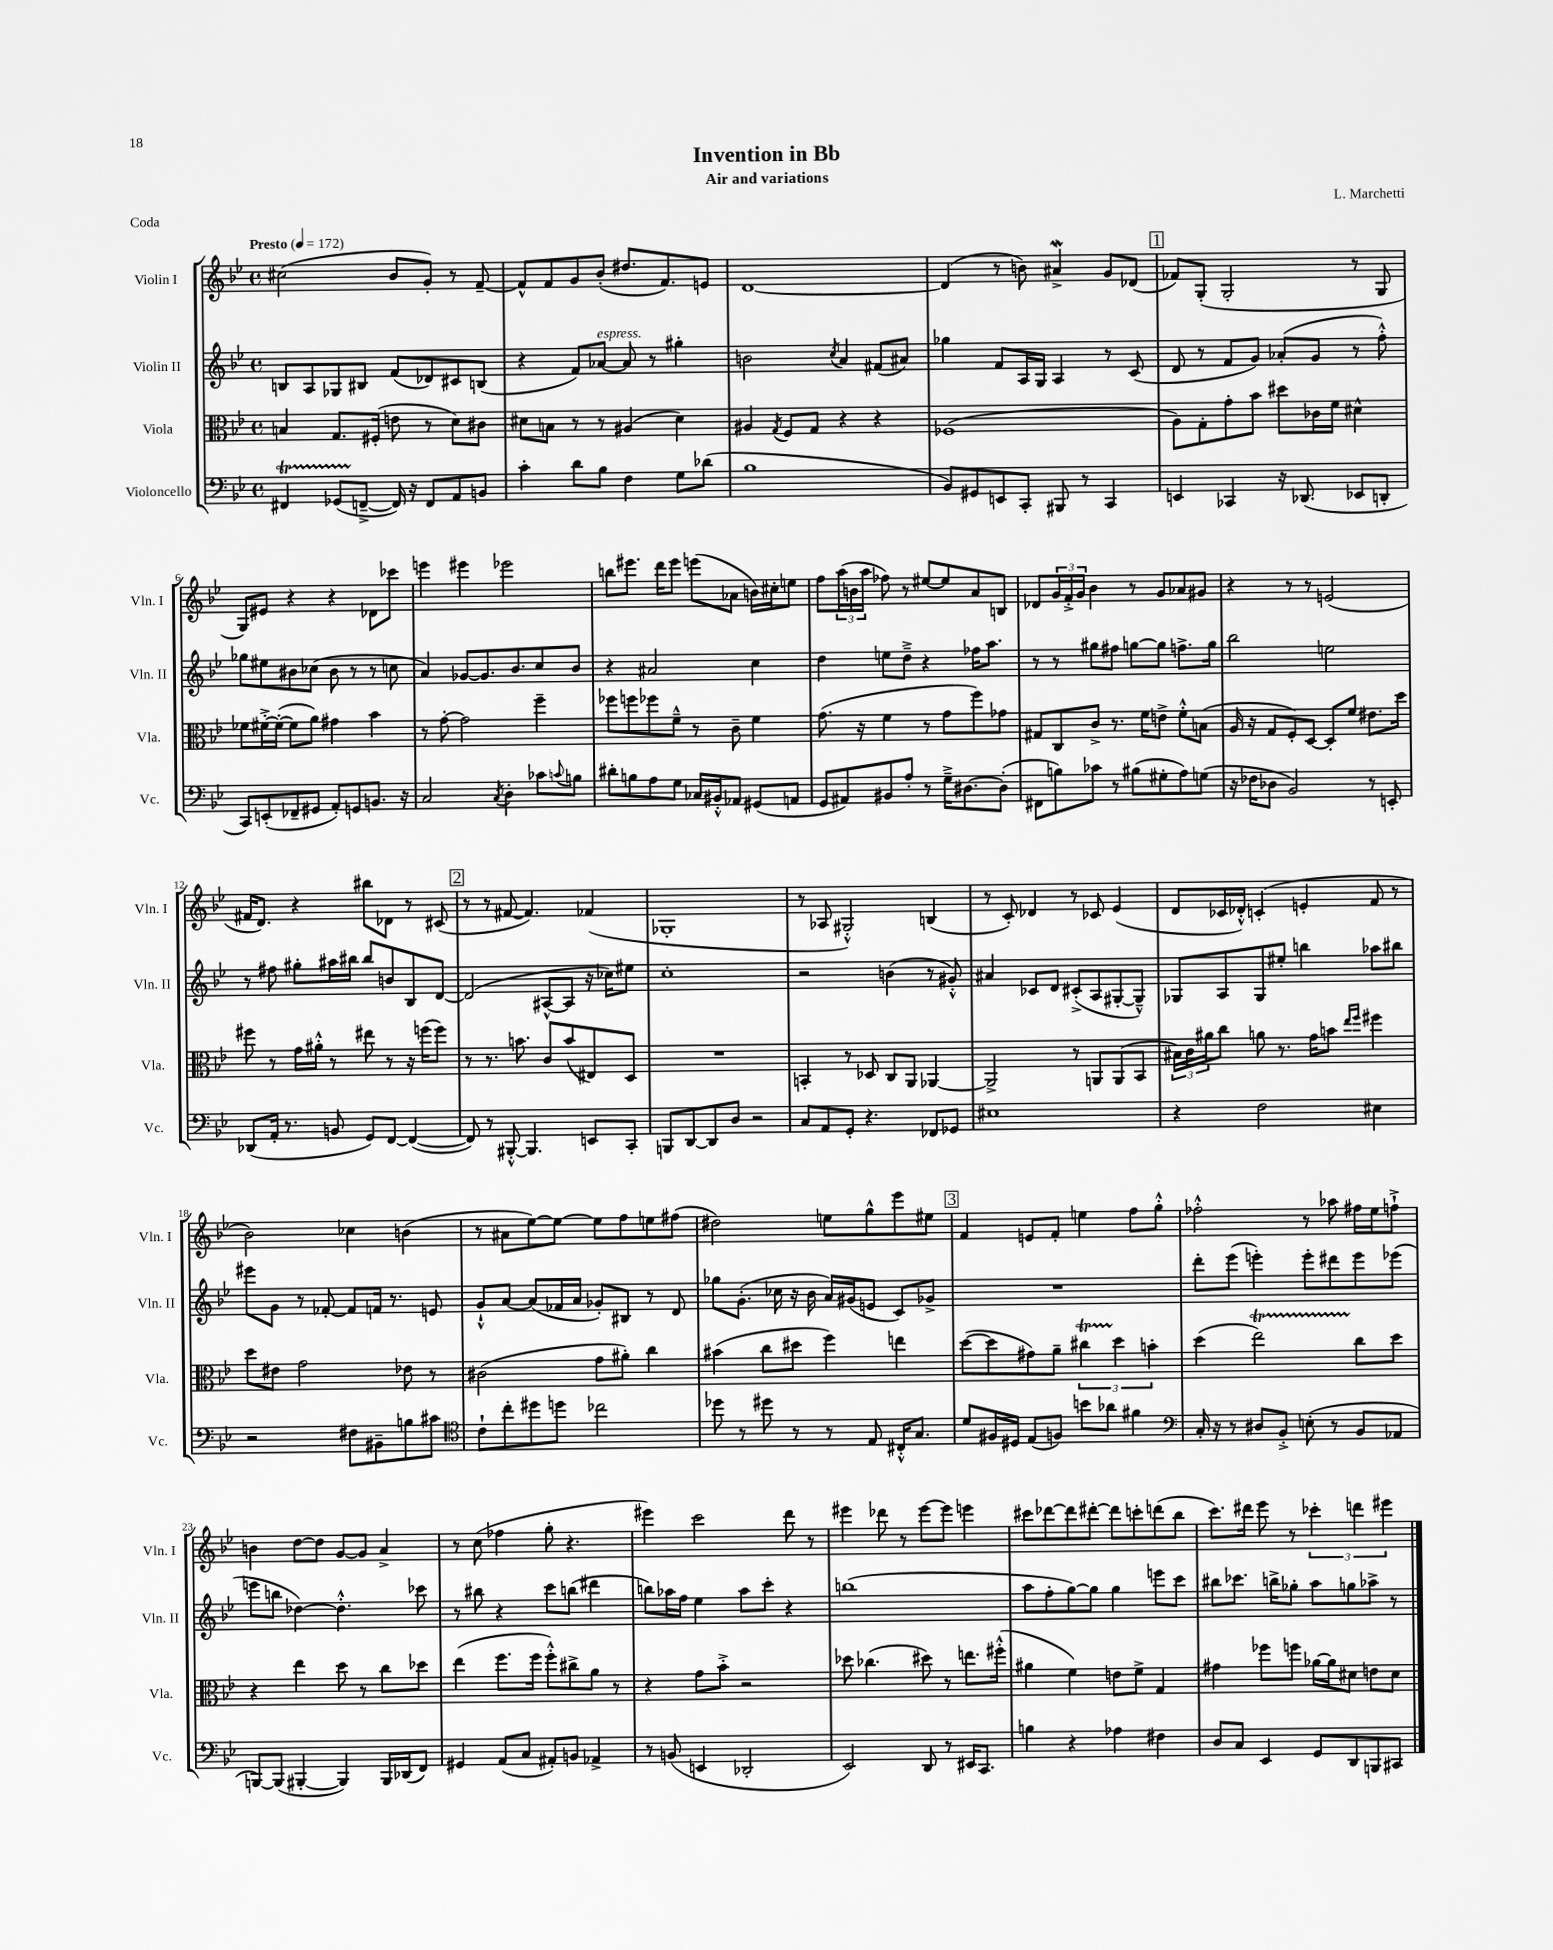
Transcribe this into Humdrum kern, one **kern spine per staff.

**kern	**kern	**kern	**kern
*staff4	*staff3	*staff2	*staff1
*clefF4	*clefC3	*clefG2	*clefG2
*k[b-e-]	*k[b-e-]	*k[b-e-]	*k[b-e-]
*M4/4	*M4/4	*M4/4	*M4/4
*met(c)	*met(c)	*met(c)	*met(c)
*MM172	*MM172	*MM172	*MM172
4FF#	4B	8B	(2cc#
.	.	8A	.
(8GG-	8.G	8G-	.
[8FF~^	.	8B#	.
.	(16F#'	.	.
16FF])	8e	(8f	8b-
16r	.	.	.
8FF	8r	8d-)	8g')
8AA	8d)	8c#	8r
8BB	8c#	(8B	[8f~
=	=	=	=
4c'	8d#	4r	8f^^]
.	8B	.	8f
8d	8r	8f)	8g
8B-	8r	[8a-	(8b-'
4F	(4A#	8a-]	8.dd#
.	.	8r	.
.	.	.	8.f)
8G	4d#)	4gg#'	.
(8d-	.	.	8e
=	=	=	=
1B-	4A#	2b	[1d
.	8qG	.	.
.	8F	.	.
.	8G	.	.
.	.	8qcc	.
.	4r	4a	.
.	4r	(8f#	.
.	.	8a#)	.
=	=	=	=
8BB-)	(1F-	4gg-	(4d]
8GG#	.	.	.
8EE	.	8f	8r
8CC'	.	16A	8b)
.	.	16G	.
8BBB#	.	4A	4a#^
8r	.	.	.
4CC	.	8r	8g
.	.	(8c	(8d-
=	=	=	=
4EE	8A)	8d	8f-)
.	8G'	8r	(8G'
4CC-	8g'	8f	2G'
.	8b-	8g)	.
16r	8dd#	(8a-'	.
(8.DD-	.	.	.
.	16c-	8g	.
.	16f	.	.
8EE-	4d#^^	8r	8r
8DD'	.	8ff'^^)	8G
=	=	=	=
8CC)	8f-	8gg-	8G)
(8EE'	[16f#'^	8ee#	8e#
.	(16f#'_	.	.
8FF-~	8f#]	8b#	4r
8GG#	8a)	(8cc-	.
8AA')	4g#	8b#	4r
8GG	.	8r	.
8.BB	4b-	8r	8d-
.	.	8cc	8ccc-
16r	.	.	.
=	=	=	=
2C	8r	4a)	4eee
.	[8g'	.	.
.	2g]	[8g-	4eee#
.	.	8.g-]	.
8qC	.	.	.
4D'	.	.	2eee-
.	.	8.b-	.
8c-	4ff~	8cc	.
8qqc	.	.	.
8B	.	8b-	.
=	=	=	=
8d#'	8ff-	4r	8bb
8B	8ff	.	8.eee#
8A	8ff-	2a#	.
.	.	.	16ddd
8G	8f~^^	.	8eee#
16C-	8r	.	(8eee
16BB#'^^	.	.	.
8AA-	8c~	.	8a-
(8GG#	4f	4cc	16b)
.	.	.	16cc#'
8AA	.	.	8ee
=	=	=	=
8GG	(8.g	4dd	8ff
8AA#)	.	.	(24aa
.	.	.	24b
.	16r	.	.
.	.	.	24aa
8BB#	4f	8ee	8ff-)
8A'	.	8dd~^	8r
8r	8r	4r	[8ee#
16G~^	8g	.	8ee#]
[8.D#	.	.	.
.	8ff)	16ff-	8a
.	.	8.aa	.
(8D#']	8g-	.	8B
=	=	=	=
8FF#	8G#	8r	8d-
8B)	8C	8r	24g
.	.	.	24f'^
.	.	.	24g
8c-	8c^	8gg#	4b-
8r	8.r	8ff#	.
(8B#	.	[8gg	8r
.	16f	.	.
8G#'	8e^	8gg]	8g
8A)	8f'^^	8.ff^	8a-
(8G	(8B	.	8g#
.	.	16gg	.
=	=	=	=
16r	16A	2bb-	4r
16F-	16r	.	.
8D-	8G	.	.
2BB-)	8F')	.	8r
.	[8D	.	8r
.	8D']	2ee	(2e
.	8f	.	.
8r	8.e#	.	.
8EE'	.	.	.
.	16dd	.	.
=	=	=	=
(8DD-	8ff#	8r	16f#
.	.	.	8.d)
16AA'	8r	8ff#	.
8.r	.	.	.
.	16g	8gg#'	4r
.	16a#'^^	.	.
8BB	8r	16aa#	.
.	.	16bb#	.
8GG)	8ee#	8bb#	8bb#
[8FF	8r	8b	8d-
(4FF_	16r	8B-	8r
.	(16ff	.	.
.	8ff)	[8d	(8c#
=	=	=	=
8FF])	8r	(2d]	8r
8r	8.r	.	8r
[8BBB#'^^	.	.	[8f#
.	8.b	.	.
4.BBB#]	.	.	4.f#])
.	8c	[8A#^^	.
.	(8b	8A#]	.
8EE	8E#)	16r	(4f-
.	.	16cc-)	.
8CC'	8D	8ee#	.
=	=	=	=
8BBB	1r	1cc'	1G-'
[8DD	.	.	.
8DD]	.	.	.
8D	.	.	.
2r	.	.	.
=	=	=	=
8C	4BB'	2r	8r
8AA	.	.	8A-
8GG'	8r	.	2G#'^^)
4.r	8D-	.	.
.	8C	(4b	.
.	8AA	.	.
8FF-	[4AA-	8r	(4B
8GG-	.	8g#'^^)	.
=	=	=	=
1E#	2AA-^]	4a#	8r
.	.	.	8c')
.	.	8c-	4d-
.	.	8d	.
.	8r	(8c#'^	8r
.	8AA	8A	8c-
.	(8AA	[8G#'	(4e-
.	8BB-	8G#~^^])	.
=	=	=	=
4r	24B#)	8G-	8d
.	24c	.	.
.	24a#	.	.
.	8cc	8A	16c-
.	.	.	16d-'^^)
2F	8a	8G-	(4c'
.	8.r	8ee#'	.
.	.	4bb	4e'
.	16g	.	.
.	8b	.	.
.	16qqee-	.	.
.	16qqff	.	.
4E#	4ff#	8aa-	8f
.	.	8bb#	8r
=	=	=	=
2r	8dd	8eee#	2b-)
.	8e#	8g	.
.	2g	8r	.
.	.	[8f-'	.
8F#	.	8f-]	4cc-
8BB#~	.	16f	.
.	.	8.r	.
8B	8e-	.	(4b
8c#	8r	8e	.
=	=	=	=
*clefC4	*	*	*
8c`	(2c#	8g`^^	8r
8cc'	.	[8a	8a#
8dd#	.	(8a]	[8ee-)
8dd	.	16f-	8ee-_
.	.	16a	.
2cc-	8g	8g-')	8ee-]
.	8a#')	8B#	8ff
.	4cc	8r	8ee
.	.	8d	(8ff#
=	=	=	=
8dd-	(4b#	8gg-	2dd#)
8r	.	(8.g'	.
8dd#	8cc	.	.
.	.	16cc-	.
8r	8dd#	16r	.
.	.	16b-	.
8r	4ff)	16a)	8ee
.	.	(16g#	.
8E-	.	8e	8gg^^
16C#'^^	4ee	8c)	8eee-
8.G	.	.	.
.	.	8g-^	8ee#
=	=	=	=
8d	([8dd	1r	4f
16F#	8dd]	.	.
16D#	.	.	.
(8E-	8g#)	.	8e
8F)	8a~	.	8f'
8b	6cc#	.	4ee
8a-	.	.	.
.	6dd	.	.
4f#	.	.	8ff
.	6b'	.	.
.	.	.	8gg'^^
=	=	=	=
*clefF4	*	*	*
16C'	(4dd	8ddd'	2ff-'^^
16r	.	.	.
8r	.	(8eee-	.
8D#	2ee-)	4eee')	.
8BB-'^	.	.	.
(8E'	.	8eee'	8r
8r	.	8ddd#	8aa-
8BB-	8cc	8eee	16ff#
.	.	.	16ee-
8AA-	8dd	(8eee-	8ff`^
=	=	=	=
[8BBB)	4r	8eee	4b
(8BBB]	.	8bb	.
[4BBB#'	4ee-	[4dd-)	[8dd
.	.	.	8dd]
4BBB#])	8dd	4.dd-'^^]	[8g
.	8r	.	8g]
16BBB#	8cc	.	4a^
(16DD-	.	.	.
8FF)	8dd-	8ccc-	.
=	=	=	=
4GG#	(4ee-	8r	8r
.	.	8bb#	(8cc
(8AA	8.ff	4r	4ff-
8C	.	.	.
.	16ff	.	.
8AA#')	8ff'^^)	8ccc	8gg'
8BB	8cc#^	(8bb	4.r
4AA-^	8a	4ddd#	.
.	8r	.	.
=	=	=	=
8r	4r	8bb)	4eee#)
(8BB	.	16aa-	.
.	.	16ff	.
4EE	8g	4ee-	2ccc
.	8b-'^	.	.
2DD-'	2r	8aa-	.
.	.	8ccc'	.
.	.	4r	8ddd
.	.	.	8r
=	=	=	=
2EE-)	8dd-	(1bb	4eee#
.	(4.cc-	.	.
.	.	.	8ddd-
.	.	.	8r
8DD	8dd#)	.	[8eee#
8r	8r	.	8eee#]
16EE#	8.ee	.	4eee
8.CC	.	.	.
.	(16ff#'^^	.	.
=	=	=	=
4B	4a#	8aa	8ccc#
.	.	8ff'	[8ddd-
4r	4f)	[8gg)	8ddd-]
.	.	8gg]	[8ddd#'
4A-	8e	4gg	8ddd#]
.	8f^	.	8ccc'
4F#	4G	8eee	(8ddd
.	.	8ccc	8bb-
=	=	=	=
8D	4g#	8bb#	8.ccc)
8C	.	8.ccc-	.
.	.	.	16ddd#
4EE-	8ff-	.	8eee-
.	.	16bb^	.
.	8ff	8gg-'	8r
8GG	[16a-	8aa	6ccc-'
.	16a-]	.	.
8DD	8d#	8gg	.
.	.	.	6ddd
8BBB	8e	8aa-^	.
.	.	.	6eee#
8CC#	8d#	8r	.
==	==	==	==
*-	*-	*-	*-
